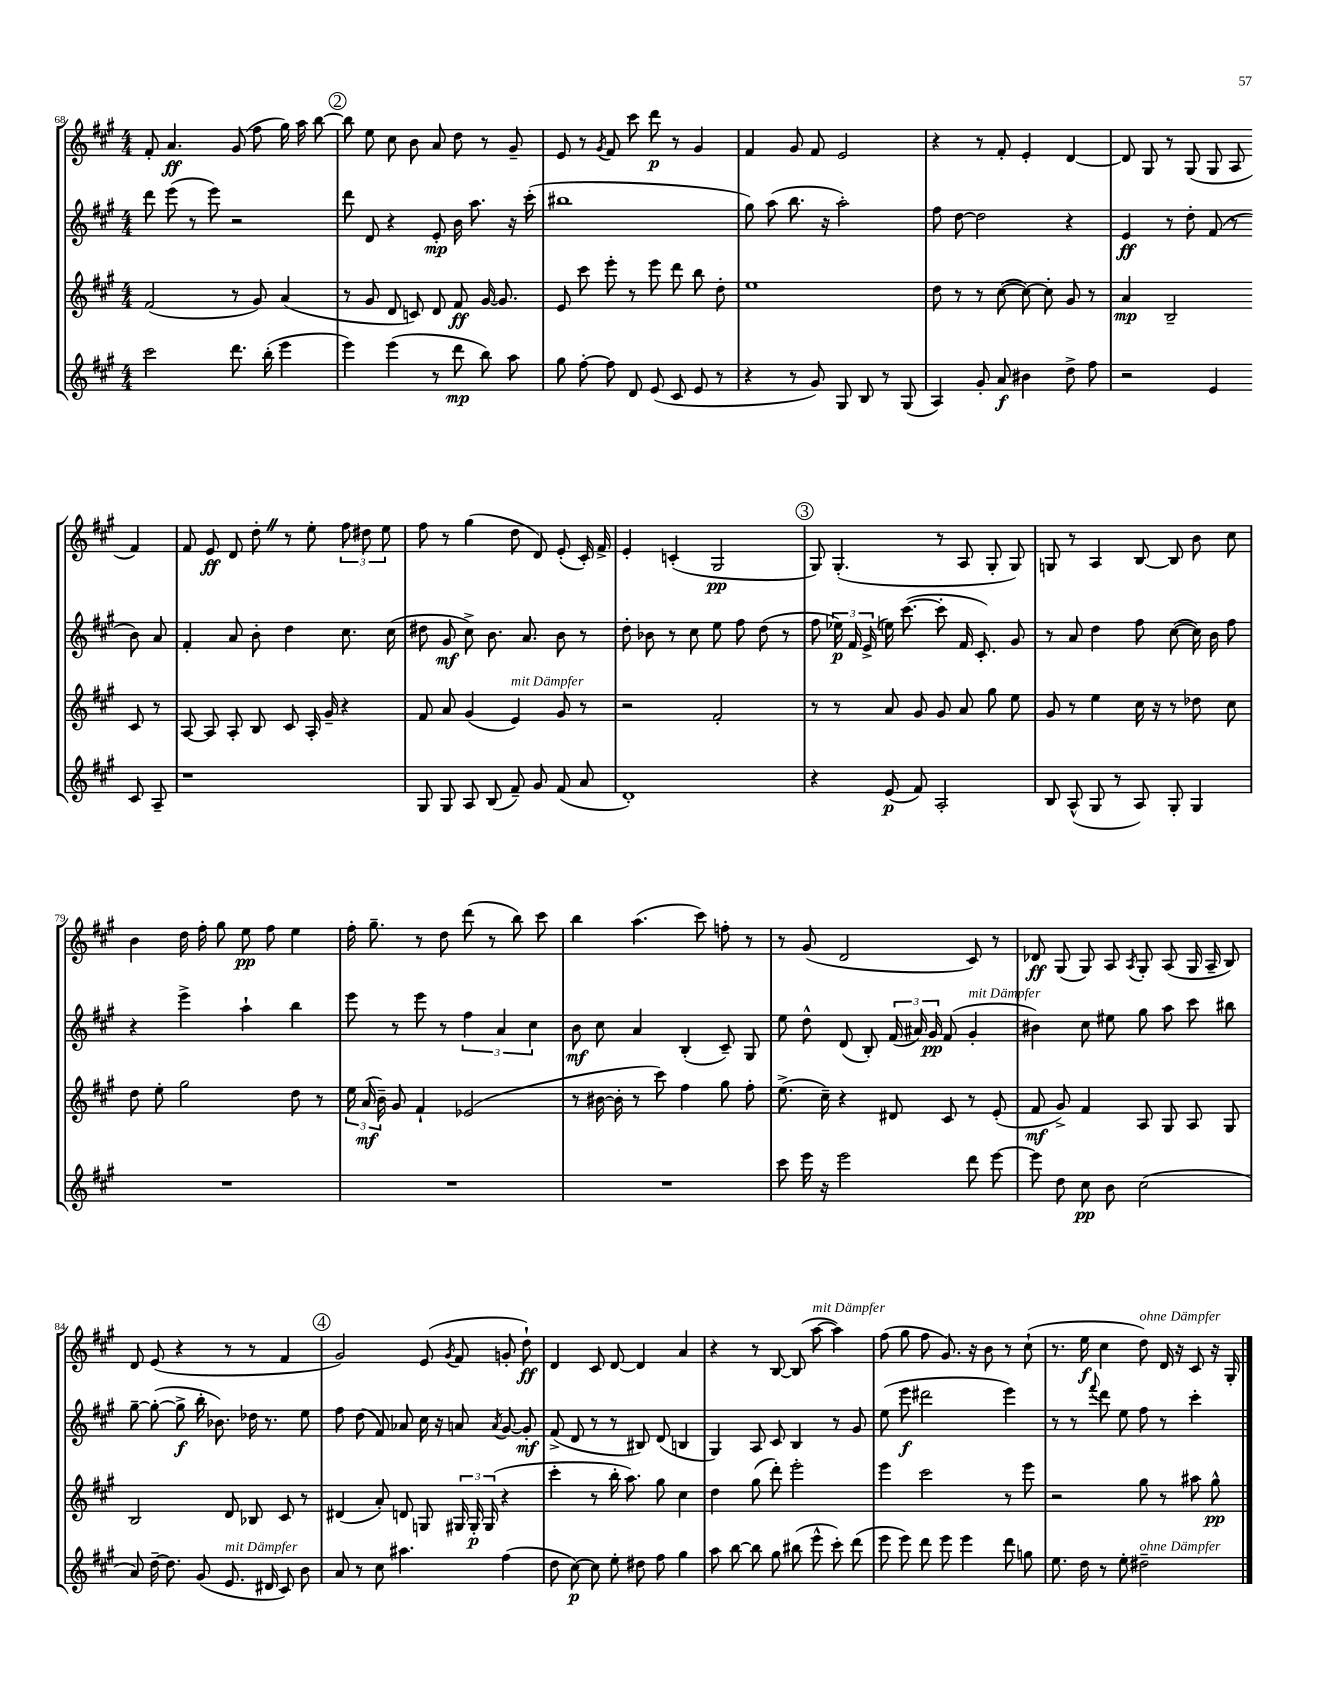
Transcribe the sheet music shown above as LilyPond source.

<<
\new StaffGroup <<
\new Staff = "s0" {
    \clef treble \key a \major \numericTimeSignature \time 4/4
    \autoBeamOff fis'8-. a'4.\ff gis'8( fis''8 gis''16) a''16 b''8~ |
    \mark \markup { \circle "2" } b''8 e''8 cis''8 b'8 a'8 d''8 r8 gis'8-- |
    e'8 r8 \acciaccatura { gis'8 } fis'8 cis'''8 d'''8\p r8 gis'4 |
    fis'4 gis'8 fis'8 e'2 |
    r4 r8 fis'8-. e'4-. d'4~ |
    d'8 gis8 r8 gis8( gis8 a8 fis'4) |
    fis'8 e'8\ff d'8 d''8-. \once \override BreathingSign.text = \markup { \musicglyph "scripts.caesura.straight" } \breathe r8 e''8-. \tuplet 3/2 { fis''8 dis''8 e''8 } |
    fis''8 r8 gis''4( d''8 d'8) e'8-.( cis'16-.) fis'16-> |
    e'4-. c'4-.( gis2\pp |
    \mark \markup { \circle "3" } gis8) gis4.-.( r8 a8 gis8-. gis8) |
    g8 r8 a4 b8~ b8 b'8 cis''8 |
    b'4 d''16 fis''16-. gis''8 e''8\pp fis''8 e''4 |
    fis''16-. gis''8.-- r8 d''8 d'''8( r8 b''8) cis'''8 |
    b''4 a''4.( cis'''8) f''8-. r8 |
    r8 gis'8( d'2 cis'8) r8 |
    des'8\ff gis8( gis8) a8 \acciaccatura { a8 } gis8-. a8( gis16 a16-- b8) |
    d'8 e'8( r4 r8 r8 fis'4 |
    \mark \markup { \circle "4" } gis'2) e'8( \acciaccatura { gis'8 } fis'8 g'8-. d''8-!\ff) |
    d'4 cis'8 d'8~ d'4 a'4 |
    r4 r8 b8~ b8( a''8~^\markup { \italic "mit Dämpfer" } a''4) |
    fis''8( gis''8 fis''8 gis'8.) r16 b'8 r8 cis''8-!( |
    r8. e''16\f cis''4 d''8^\markup { \italic "ohne Dämpfer" }) d'16 r16 cis'8 r16 gis16-. \bar "|." |
}
\new Staff = "s1" {
    \clef treble \key a \major \numericTimeSignature \time 4/4
    \autoBeamOff d'''8 e'''8( r8 e'''8) r2 |
    \mark \markup { \circle "2" } d'''8 d'8 r4 e'8-.\mp b'16 a''8. r16 cis'''16-.( |
    bis''1 |
    gis''8) a''8( b''8. r16 a''2-.) |
    fis''8 d''8~ d''2 r4 |
    e'4\ff r8 d''8-. fis'8( r8 b'8) a'8 |
    fis'4-. a'8 b'8-. d''4 cis''8. cis''16( |
    dis''8 gis'8\mf cis''8->) b'8. a'8. b'8 r8 |
    d''8-. bes'8 r8 cis''8 e''8 fis''8 d''8( r8 |
    \mark \markup { \circle "3" } fis''8 \tuplet 3/2 { ees''16\p) fis'16 e'16->( } e''16) cis'''8.~( cis'''8-. fis'16 cis'8.-.) gis'8 |
    r8 a'8 d''4 fis''8 cis''8~( cis''16) b'16 fis''8 |
    r4 e'''4-> a''4-! b''4 |
    e'''8 r8 e'''8 r8 \tuplet 3/2 { fis''4 a'4 cis''4 } |
    b'8\mf cis''8 a'4 b4-.( cis'8--) gis8 |
    e''8 d''8-^ d'8( b8-.) \tuplet 3/2 { fis'16( ais'16) gis'16\pp } fis'8( gis'4-.^\markup { \italic "mit Dämpfer" } |
    bis'4) cis''8 eis''8 gis''8 a''8 cis'''8 bis''8 |
    gis''8~-- gis''8~-.( gis''8->\f b''16-. bes'8.) des''16 r8. e''8 |
    \mark \markup { \circle "4" } fis''8 d''8( fis'8) aes'8 cis''16 r16 a'8 \acciaccatura { a'8 } gis'8~ gis'8-.\mf |
    fis'8->( d'8 r8 r8 bis8) d'8( b4 |
    gis4) a8 cis'8 b4 r8 gis'8 |
    e''8( e'''8\f dis'''2 e'''4) |
    r8 r8 \appoggiatura { fis'''8 } d'''8 e''8 fis''8 r8 cis'''4-. \bar "|." |
}
\new Staff = "s2" {
    \clef treble \key a \major \numericTimeSignature \time 4/4
    \autoBeamOff fis'2( r8 gis'8) a'4( |
    \mark \markup { \circle "2" } r8 gis'8 d'8 c'8) d'8 fis'8\ff gis'16~ gis'8. |
    e'8 cis'''8 e'''8-. r8 e'''8 d'''8 b''8 d''8-. |
    e''1 |
    d''8 r8 r8 cis''8~( cis''8~) cis''8-. gis'8 r8 |
    a'4\mp b2-- cis'8 r8 |
    a8~ a8 a8-. b8 cis'8 a16-. gis'16-- r4 |
    fis'8 a'8 gis'4( e'4^\markup { \italic "mit Dämpfer" }) gis'8 r8 |
    r2 fis'2-. |
    \mark \markup { \circle "3" } r8 r8 a'8 gis'8 gis'8 a'8 gis''8 e''8 |
    gis'8 r8 e''4 cis''16 r16 r8 des''8 cis''8 |
    d''8 e''8-. gis''2 d''8 r8 |
    \tuplet 3/2 { e''16 a'16\mf( b'16--) } gis'8 fis'4-! ees'2( |
    r8 bis'16~ bis'16-. r8 cis'''8) fis''4 gis''8 fis''8-. |
    e''8.->( cis''16--) r4 dis'8 cis'8 r8 e'8-.( |
    fis'8\mf gis'8->) fis'4 a8 gis8 a8 gis8 |
    b2 d'8 bes8 cis'8 r8 |
    \mark \markup { \circle "4" } dis'4( a'8-.) d'8 g8 \tuplet 3/2 { gis16 gis16-.\p gis16( } r4 |
    cis'''4-. r8 b''16-. a''8.) gis''8 cis''4 |
    d''4 gis''8( d'''8-.) e'''2-. |
    e'''4 cis'''2 r8 e'''8 |
    r2 gis''8 r8 ais''8 gis''8-^\pp \bar "|." |
}
\new Staff = "s3" {
    \clef treble \key a \major \numericTimeSignature \time 4/4
    \autoBeamOff cis'''2 d'''8. b''16-.( e'''4 |
    \mark \markup { \circle "2" } e'''4) e'''4( r8 d'''8\mp b''8) a''8 |
    gis''8 fis''8~-. fis''8 d'8 e'8( cis'8 e'8 r8 |
    r4 r8 gis'8) gis8 b8 r8 gis8( |
    a4) gis'8-. a'8\f bis'4 d''8-> fis''8 |
    r2 e'4 cis'8 a8-- |
    r1 |
    gis8 gis8 a8 b8( fis'8--) gis'8 fis'8( a'8 |
    d'1-.) |
    \mark \markup { \circle "3" } r4 e'8\p( fis'8) a2-. |
    b8 a8-^( gis8 r8 a8) gis8-. gis4 |
    R1 |
    R1 |
    R1 |
    cis'''8 e'''16 r16 e'''2 d'''8 e'''8~ |
    e'''8 d''8 cis''8\pp b'8 cis''2( |
    a'8) d''16~-- d''8. gis'8( e'8.^\markup { \italic "mit Dämpfer" } dis'16 cis'8) b'8 |
    \mark \markup { \circle "4" } a'8 r8 cis''8 ais''4. fis''4( |
    d''8 cis''8~\p) cis''8 e''8-. dis''8 fis''8 gis''4 |
    a''8 b''8~ b''8 gis''8 bis''8( e'''8-^ cis'''8-.) d'''8( |
    e'''8 e'''8) d'''8 e'''8 e'''4 d'''8 g''8 |
    e''8. d''16 r8 e''8-. dis''2--^\markup { \italic "ohne Dämpfer" } \bar "|." |
}
>>
>>
\layout { \context { \Score currentBarNumber = #68 } }
